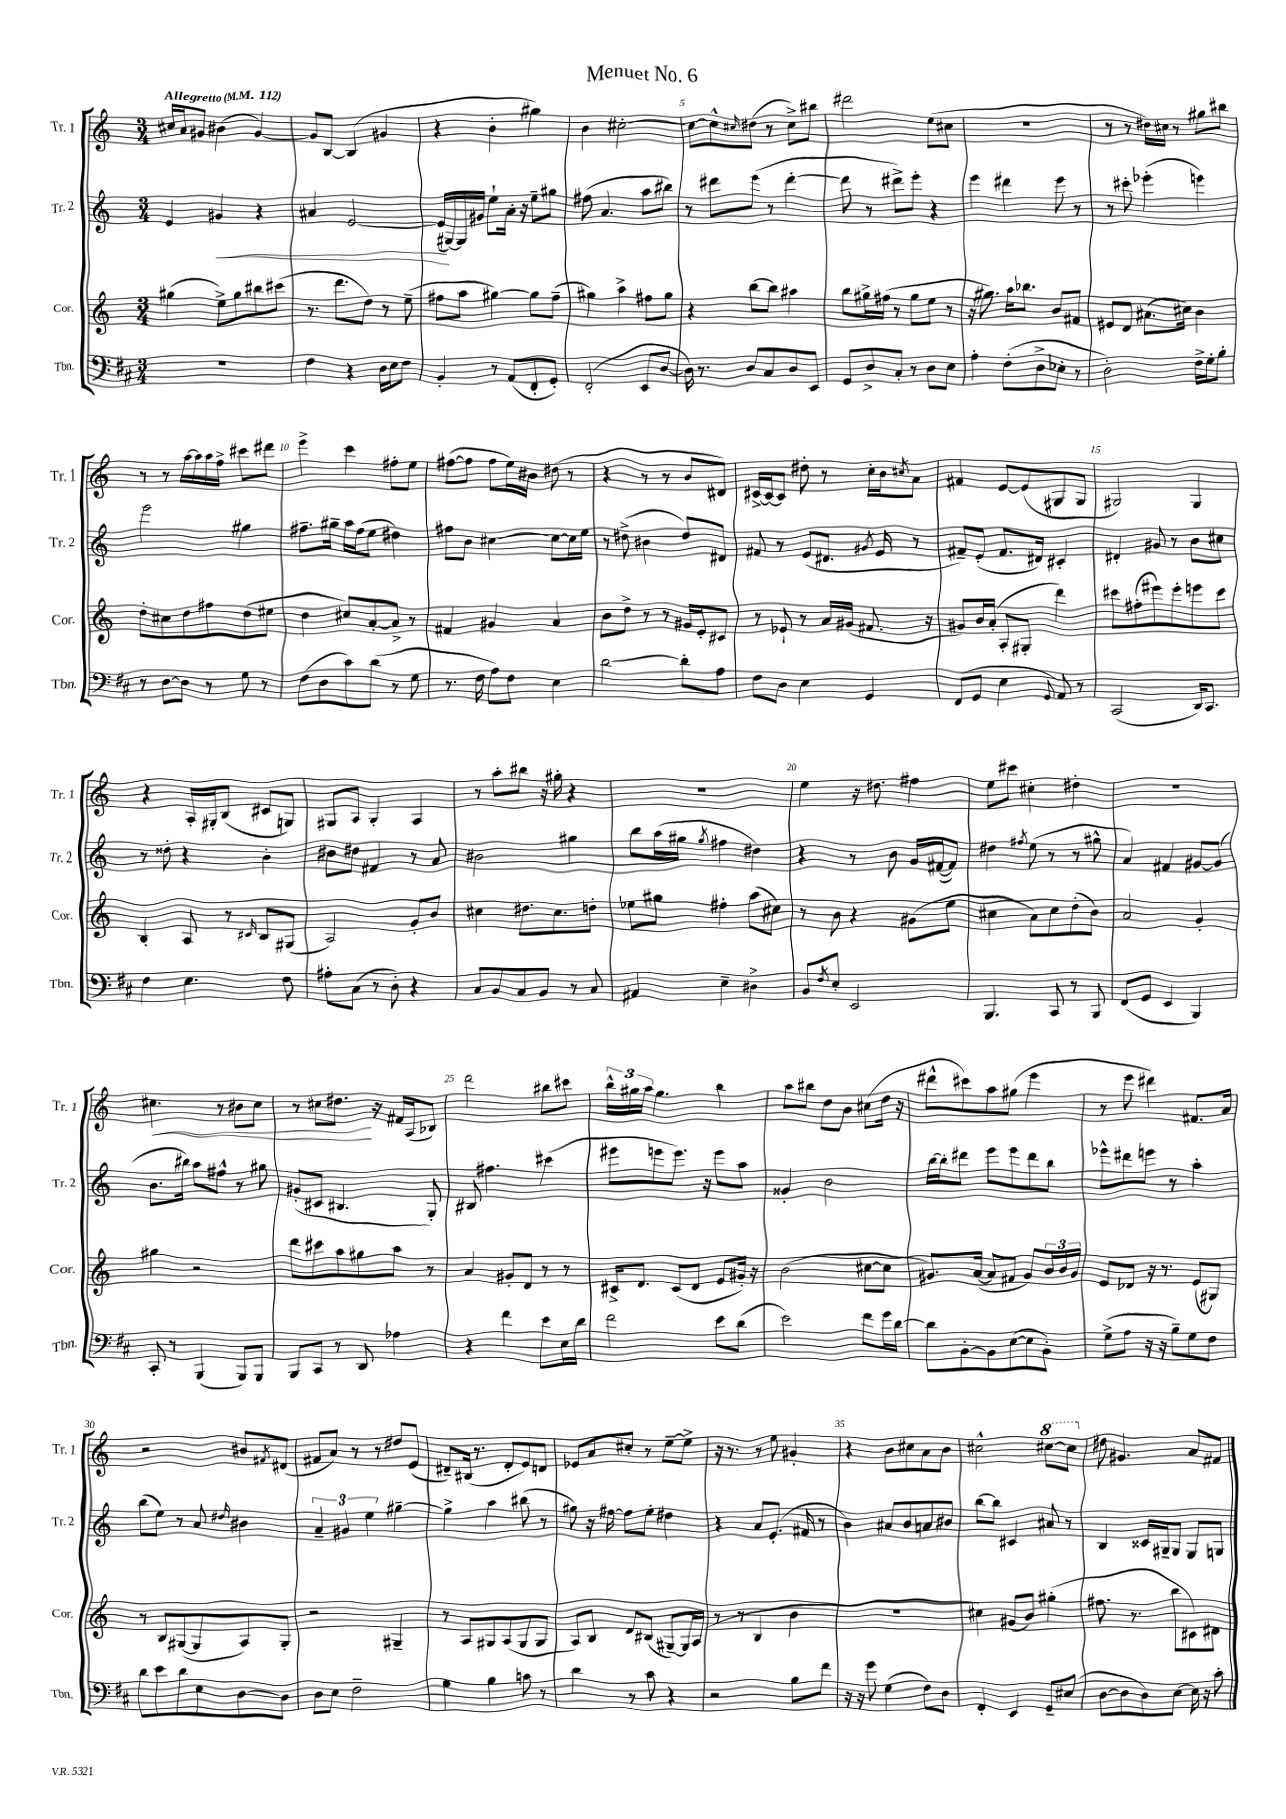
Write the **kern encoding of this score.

**kern	**kern	**kern	**kern
*staff4	*staff3	*staff2	*staff1
*clefF4	*clefG2	*clefG2	*clefG2
*k[f#c#]	*k[]	*k[]	*k[]
*M3/4	*M3/4	*M3/4	*M3/4
*MM112	*MM112	*MM112	*MM112
2.r	(4gg#	4e	16cc#
.	.	.	16a
.	.	.	8g#
.	8ee^)	4g#	(4b#
.	8gg#	.	.
.	8bb#	4r	[4g#)
.	(8ccc#	.	.
=	=	=	=
4F#	8.r	4a#	8g#]
.	.	.	[8B
.	8.ddd	.	.
4r	.	[2e	(4B]
.	8dd)	.	.
16D	8r	.	4g#
16E	.	.	.
8F#	(8ee~	.	.
=	=	=	=
4BB'	8ff#	(16e]	4r
.	.	[16G#)	.
.	8aa	16G#]	.
.	.	16g#	.
8r	[4gg#)	8ee`	4b'
(8AA	.	16a'	.
.	.	16r	.
8FF#'	8gg#]	8ee~	4gg#)
8GG')	(8ff#~	8gg#	.
=	=	=	=
(2FF#'	4gg#)	(8ff#	4b
.	.	4.a	.
.	4aa^	.	[2cc#'
8EE	8ff#	8aa	.
[8D	8gg#	8bb#)	.
=	=	=	=
16D])	4r	8r	8cc#_
8.r	.	.	.
.	.	8ddd#	8cc#^^]
.	.	.	16qqcc#
8D	[8bb	(8eee	(8dd#
8C#	8bb]	8r	8r
8D	4aa#	[4ddd#'	8cc#^)
8EE	.	.	8bb#
=	=	=	=
8GG	8bb	8ddd#]	2ddd#
8D^	16gg#^	8r	.
.	(16ff#	.	.
8C#'	8r	8ddd#^)	.
8r	8gg#	8eee'	.
8D	8ee	4r	(8ee
8E	8r	.	8cc#
=	=	=	=
4A'	16r	4eee	2.r
.	8.gg#)	.	.
(8F#'	16aa	4ddd#	.
.	8.bb-	.	.
8D^	.	.	.
8E-'	8b	8eee	.
8r	8f#	8r	.
=	=	=	=
2D')	8e#	8r	8r
.	8d	8ccc#'	8r
.	(8.a#	(4eee-'	16dd#)
.	.	.	16cc#
.	.	.	8r
.	16cc#)	.	.
16F#^	4b	4eee)	8gg#
16G'	.	.	.
8B'	.	.	8bb#
=	=	=	=
8r	8dd'	2eee	8r
[8D	8cc#	.	8r
8D]	8dd	.	[16aa
.	.	.	16aa]
8r	8ff#	.	16aa
.	.	.	16ff^
8G	(8dd	4gg#	8ccc#
8r	8ee#	.	8ddd#
=	=	=	=
(8F#	4dd	8.ff#~	4eee^
8D	.	.	.
.	.	16gg#~	.
8c#)	8cc#)	16aa	4ccc
.	.	(16ff#	.
(8d	[8a'	8ee	.
8r	8a^]	4dd#)	8ff#'
8G	8r	.	8ee
=	=	=	=
8.r	4f#	8ff#	([8ff#
.	.	8b	8ff#]
16F#	.	.	.
8A)	4g#	[4cc#	8ff#
8F#	.	.	16ee)
.	.	.	16b#
4E	4a	8cc#_	(8dd#
.	.	16cc#]	8r
.	.	16ee	.
=	=	=	=
[2d	8b	8r	4r
.	8dd^	(8dd#^	.
.	8r	4b#	8r
.	8r	.	8r
8d']	16g#	8dd#)	8b
.	16e'	.	.
8A	8c#	8d#	8d#)
=	=	=	=
8F#	8r	8f#	[16c#^
.	.	.	16c#_
8D	8e-`	8r	8c#]
4E	8r	(8e	8dd#'
.	16a	8.d#	8r
.	(16g#	.	.
4GG	8.f#	.	16cc'
.	.	8qg#	.
.	.	16e	16b
.	.	.	8qcc#
.	.	8r	8a
.	16r	.	.
=	=	=	=
(8FF#	8g#)	8f#~)	4f#
8GG	16b	(8e'	.
.	(16a'	.	.
4E	8A'	8.f#	[8e
.	8G#'	.	(8e]
.	.	16d#)	.
8qqGG	.	.	.
8AA)	4ddd)	4c#'	8G#
8r	.	.	8G#
=	=	=	=
(2CC#	8ccc#	4d#'	2G#)
.	(8ff#'	.	.
.	8eee#)	8g#	.
.	8eee#'	8r	.
16DD)	8eee	8b	4G#
8.CC#	.	.	.
.	8ccc#	8cc#	.
=	=	=	=
4F#	4B'	8r	4r
.	.	8dd##'	.
4.E	8A	4r	16A'
.	.	.	16G#'
.	8r	.	(8B
.	16qqc#	.	.
.	8B	4b'	8c#
8F#	(8G#	.	8G)
=	=	=	=
8A#'	2A)	8b#	8G#
(8C#	.	8dd#	8A
8r	.	4f#	4G#'
8D')	.	.	.
4r	8g'	8r	4A
.	8b	8a	.
=	=	=	=
8C#	4cc#	2b#	8r
8BB	.	.	8aa'
8C#	8.dd#	.	8bb#
8BB	.	.	16r
.	8.cc#	.	16gg#'
8r	.	4gg#	4r
8C#	8dd'	.	.
=	=	=	=
4AA#	8ee-	8bb	2.r
.	8gg#	(16aa	.
.	.	16gg#	.
.	.	8qgg#	.
4E~	4ff#'	4ff#	.
4D#^	(8aa	4dd#)	.
.	8cc#)	.	.
=	=	=	=
8BB	8r	4r	4ee
8qF#	.	.	.
8E'	8b	.	.
2EE	4r	8r	16r
.	.	.	8.dd#
.	.	8b	.
.	(8g#	16g	4ff#
.	.	([16f#	.
.	8ee	8f#])	.
=	=	=	=
4.BBB	4cc#	4dd#	8ee
.	.	.	8ccc#
.	.	8qff#	.
.	8a)	(8ee	4cc#'
8CC#	8cc#	8r	.
8r	(8dd'	8r	4dd#'
8BBB	8b)	8gg#^^	.
=	=	=	=
(8FF#	2a	4a)	2.r
8GG	.	.	.
4EE	.	4f#	.
4BBB)	4g'	[8g#	.
.	.	(8g#]	.
=	=	=	=
8CC#'	4gg#	8.b	4.cc#
8r	.	.	.
.	.	16bb#)	.
(4BBB	2r	8aa	.
.	.	8ff#^^	8r
8BBB)	.	8r	8b#
8BBB	.	8gg#	8cc#
=	=	=	=
8BBB	8ddd	(8g#'	8r
8CC#	8ccc#	8c#	8cc#
8r	8aa	4.B#	8.dd#
8DD	8gg#	.	.
.	.	.	16r
4A-	8aa	.	16f#
.	.	.	(16A
.	8r	8G')	8B-)
=	=	=	=
4r	4a	8B#	2ddd
.	.	4.ff#	.
4f#	8g#'	.	.
.	8d	.	.
8e	8r	(4ccc#	8bb#
16E	8r	.	8ccc#
16d	.	.	.
=	=	=	=
2f#	16c#^	8eee#	24bb^^
.	.	.	24gg#
.	8.d	.	.
.	.	.	24aa
.	.	8eee	4.gg#
.	(8c#	8.eee)	.
.	8d	.	.
.	.	16r	.
8e	8e	8eee	4bb
(8d	16g#')	8aa	.
.	16r	.	.
=	=	=	=
2e)	(2b	4g##'	8aa
.	.	.	8bb#
.	.	2b	8dd
.	.	.	8b
8f#	[8cc#	.	(8cc#
16g	8cc#]	.	16dd
[16d	.	.	16r
=	=	=	=
8d]	8.g#)	[16bb	8ddd#^^
.	.	16bb']	.
[8BB'	.	8ddd#	8ccc#)
.	([16a	.	.
8BB]	8a]	8eee	8aa
([8E	8f#	8eee	(8gg#
8E]	8g#)	8ddd#	4eee
8BB')	24b	8bb	.
.	24b	.	.
.	24g#	.	.
=	=	=	=
(8G^	8e	8eee-^^	8r
8A	8d-	8ddd#	8eee
16r	16r	8eee	4ddd#)
16r	8.r	.	.
8B~)	.	8r	.
8G	(8e	4aa'	8.f#
8F#	8G#)	.	.
.	.	.	16a
=	=	=	=
8d	8r	(8bb	2r
8e	8B	8ee)	.
8d	([8G#	8r	.
8E	8G#]	8a	.
.	.	16qqdd#	.
[8D	8A)	4b#	8b#
.	.	.	8qf#
8D]	8G#'	.	(8d#
=	=	=	=
8D	2r	6a~	8f#
8E	.	.	8a)
.	.	6g#	.
2F#~	.	.	8r
.	.	6ee	.
.	.	.	8r
.	4G#~	[4gg#~	8dd#
.	.	.	(8e
=	=	=	=
4G	8r	4gg#^]	8d#~)
.	8A	.	(16B#
.	.	.	8.r
4B	8G#	4aa	.
.	(8A	.	8d#'
8c	8G#	(8bb#	8e)
8r	8G#	8r	8d
=	=	=	=
4d	8A)	8gg#)	8e-
.	8B	16r	8a
.	.	[16ff#	.
8r	8d	8ff#]	8cc#'
8c#	(8B#	8ee'	8r
4r	[8G#~)	4dd#	[8ee~
.	16G#]	.	8ee^]
.	(16A	.	.
=	=	=	=
2r	8r	4r	16r
.	.	.	8.r
.	8r	.	.
.	4B	8a	8r
.	.	(8.e'	8ee
8B	4b	.	4g#'
.	.	16f#	.
8f#	.	8r	.
=	=	=	=
16r	2.r	4b)	4r
16r	.	.	.
8g	.	.	.
(4G	.	8a#	8b
.	.	8b	8cc#
8F#)	.	8a	8a
8D	.	8b#	8b
=	=	=	=
4FF#'	4cc#)	[8bb	2cc#^^
.	.	8bb]	.
4EE	(8g#	4c#	.
.	8b)	.	.
8GG~	(4gg#'	8a#	[8ccc#
(8E#	.	8r	8ccc#]
=	=	=	=
[8D	8.ff#	4B	8dd#
8D]	.	.	4.g#
.	8.r	.	.
8D)	.	16c##	.
.	.	16G#~	.
[8E	8bb	8G#	.
16E]	8c#)	8G#	8a
16r	.	.	.
8c#'	8d#	8G	8f#
==	==	==	==
*-	*-	*-	*-
